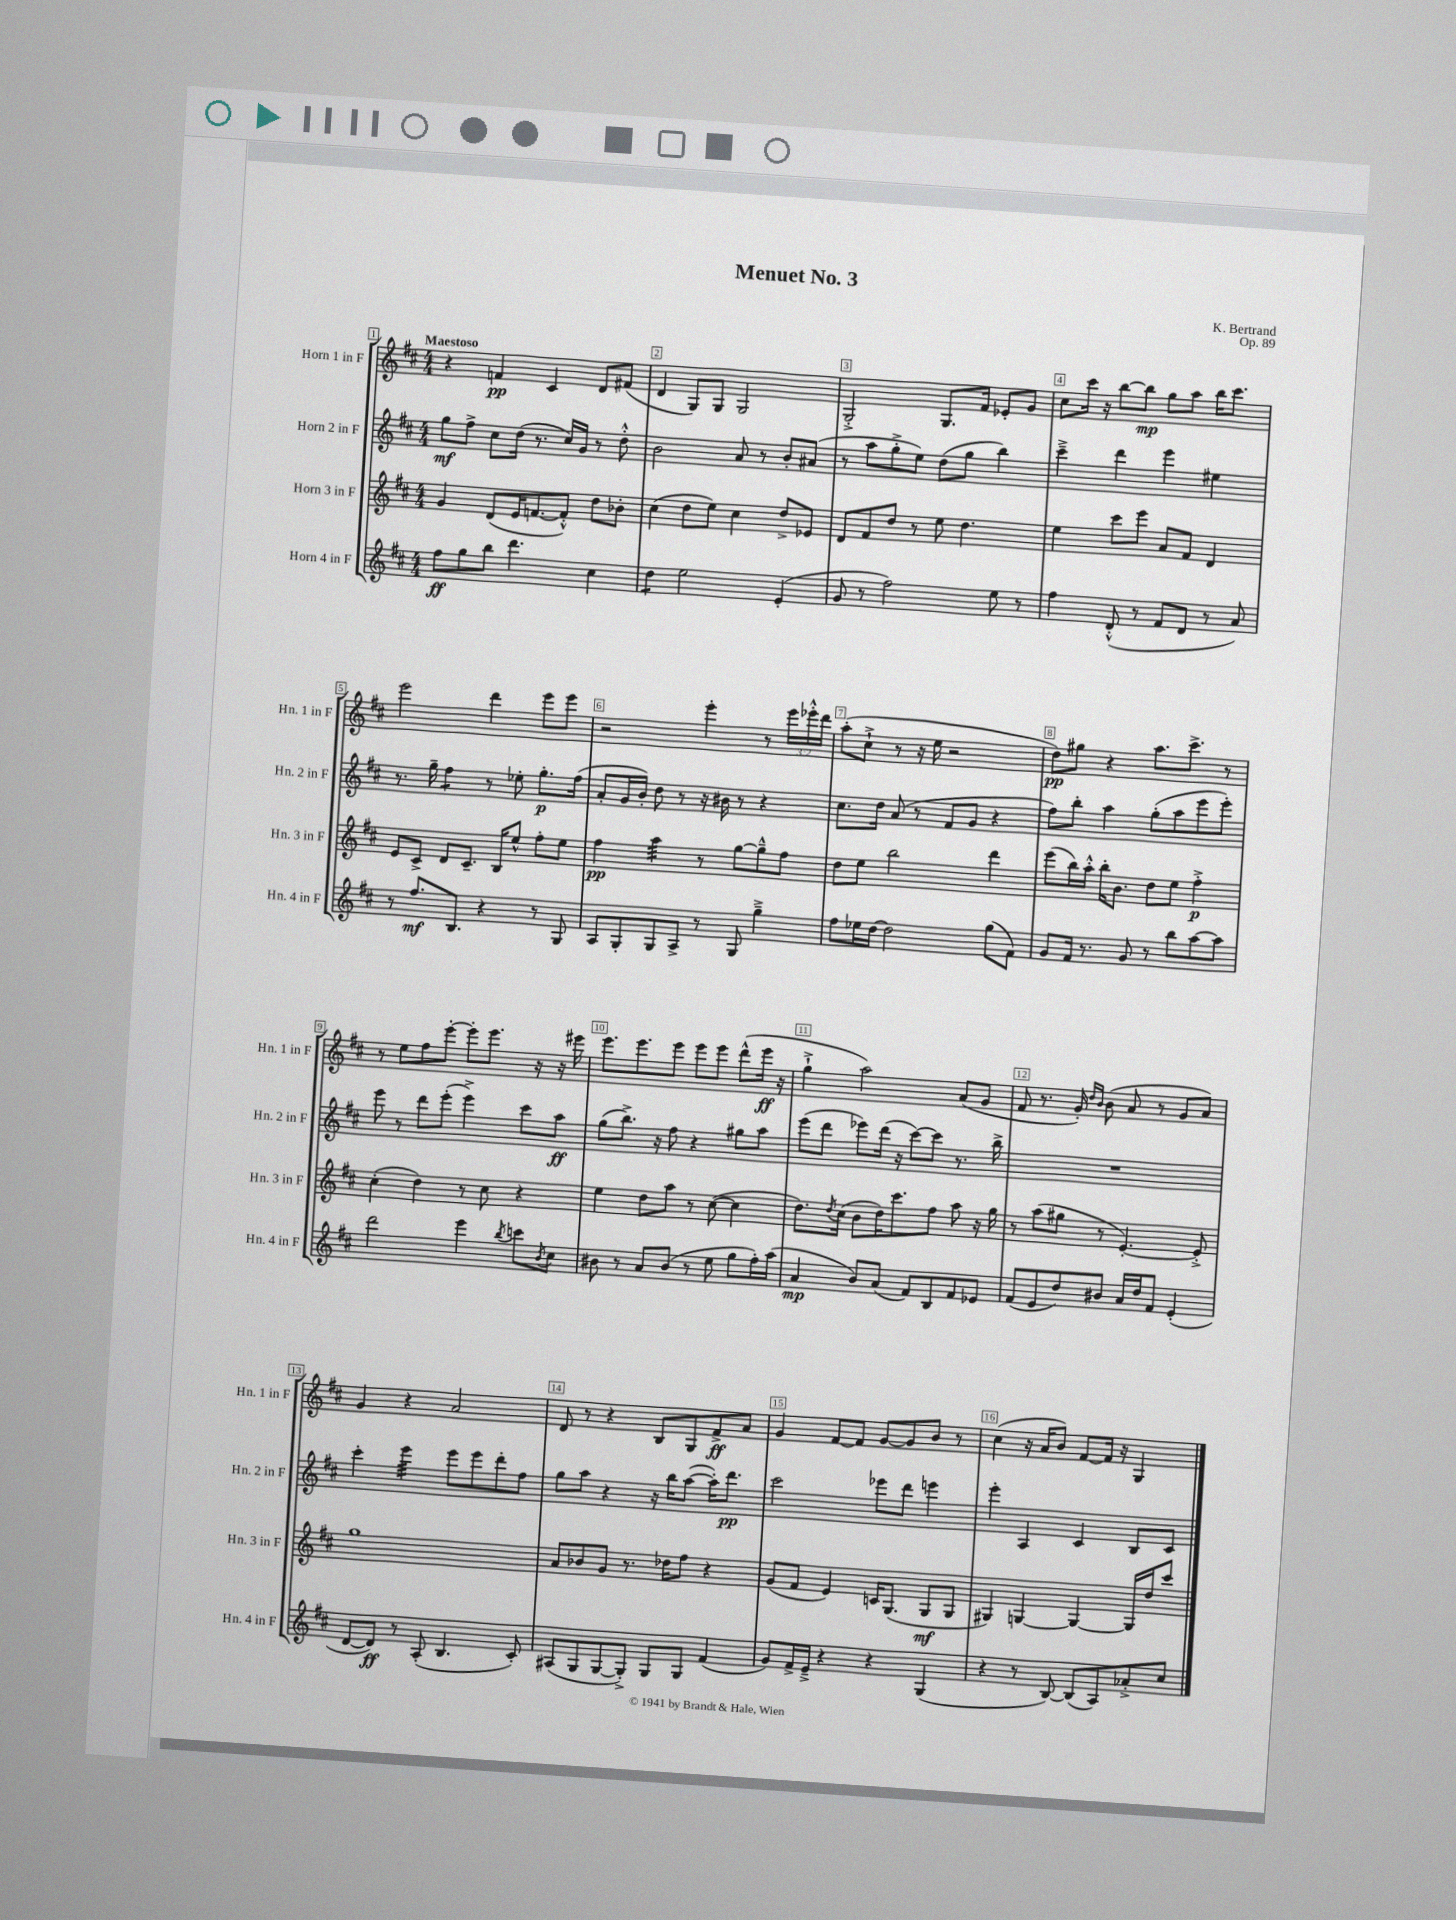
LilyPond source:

\header { title = "Menuet No. 3" composer = "K. Bertrand" opus = "Op. 89" }
<<
\new StaffGroup <<
\new Staff = "s0" \with { instrumentName = "Horn 1 in F" shortInstrumentName = "Hn. 1 in F" } {
    \clef treble \key d \major \numericTimeSignature \time 4/4 \override Staff.TupletNumber.text = #tuplet-number::calc-fraction-text \tempo "Maestoso"
    r4 f'4\pp cis'4 d'8 fis'8( |
    d'4 g8) g8 g2 |
    g2-.-> g8. fis'16 ees'8-. g'8 |
    cis''8 cis'''16 r16 b''8~ b''8\mp g''8 a''8 b''16 cis'''8. |
    e'''2 d'''4 e'''8 e'''8 |
    r2 e'''4-. r8 \tuplet 3/2 { e'''16 ees'''16-.-^ d'''16 } |
    a''8-.( cis''8-!-> r8 r16 e''16 r2 |
    d''8\pp) gis''8 r4 a''8. cis'''8.-> r8 |
    r8 e''8 fis''8 e'''8~-. e'''8-. e'''8. r16 r16 eis'''16 |
    e'''8. e'''8. e'''8 e'''8 e'''8 d'''8-^( e'''16\ff r16 |
    g''4-!-> a''2) a'8( g'8 |
    fis'8 r8. g'16-.) \grace { d''16 b'16 } b'8( a'8 r8 g'8 a'8) |
    g'4 r4 a'2 |
    d'8 r8 r4 b8 g8 fis'8->\ff a'8 |
    g'4 fis'8~ fis'8 g'8~ g'8 b'8 r8 |
    cis''4( r16 a'16 b'8) fis'8~ fis'16 r16 g4 \bar "|." |
}
\new Staff = "s1" \with { instrumentName = "Horn 2 in F" shortInstrumentName = "Hn. 2 in F" } {
    \clef treble \key d \major \numericTimeSignature \time 4/4
    g''8\mf fis''8-> cis''8 d''16( r8. cis''16) g'16 r8 d''8-.-^ |
    b'2 a'8 r8 b'8-. ais'8( |
    r8 a''8 g''8-.-> e''8) d''8( g''8 b''4) |
    cis'''4---> d'''4 e'''4 eis''4 |
    r8. g''16-- fis''4:8 r8 ees''8-. g''8.-.\p fis''16( |
    a'8-. g'16 b'16-.) d''8 r8 r16 bis'16 r8 r4 |
    cis''8. d''16 a'8( r8 fis'8 g'8 r4 |
    fis''8) b''8-. a''4 g''8-.( a''8 e'''8 e'''8-.) |
    e'''8 r8 d'''8 e'''8-.( e'''4->) cis'''8 a''8\ff |
    g''8( b''8.->) r16 fis''8 r4 gis''8 a''8 |
    e'''8( d'''8 ees'''8) d'''16( r16 cis'''8~) cis'''8 r8. b''16-> |
    R1 |
    cis'''4-. e'''4:32 e'''8 e'''8 d'''8-. fis''8 |
    g''8 a''8 r4 r16 b''16 a''8~( a''16-.) d'''8.\pp |
    cis'''2 ees'''8 d'''8 e'''4 |
    e'''4-. a4 cis'4 b8 cis'8 \bar "|." |
}
\new Staff = "s2" \with { instrumentName = "Horn 3 in F" shortInstrumentName = "Hn. 3 in F" } {
    \clef treble \key d \major \numericTimeSignature \time 4/4
    g'4 d'8( e'16 f'8.~ f'8-.-^) d''8 bes'8-. |
    cis''4( d''8 e''8) cis''4 d''8-> ees'8 |
    d'8 fis'8 d''8 r8 e''8 d''4. |
    e''4 cis'''8 e'''8 a'8 fis'8 d'4 |
    e'8 cis'8-> d'8 cis'8.-- b16 e''8-^ fis''8-. e''8 |
    fis''4\pp a''4:32 r8 g''8~ g''8---^ fis''8 |
    d''8 e''8 b''2 d'''4 |
    e'''8( b''16) a''16-.-^ b''16-. b'8. d''8 e''8 fis''4-.->\p |
    cis''4-.( d''4) r8 cis''8 r4 |
    e''4 d''8 a''8 r8 cis''8~( cis''4 |
    d''8.) \acciaccatura { d''8 } cis''16( b'8 d''16) cis'''8. fis''8 a''8 r16 g''16 |
    r8 a''8( gis''8 r8 e'4.~-.) e'8-.-> |
    g''1 |
    a'8 bes'8 g'8 r8. des''16 fis''8 r4 |
    g'8( fis'8 e'4) c'16 g8.( g8\mf g8 |
    gis4) g4~ g4~ g16 d''16 cis'''8 \bar "|." |
}
\new Staff = "s3" \with { instrumentName = "Horn 4 in F" shortInstrumentName = "Hn. 4 in F" } {
    \clef treble \key d \major \numericTimeSignature \time 4/4
    fis''8\ff g''8 b''8 d'''4. cis''4 |
    d''4:8 e''2 e'4-.( |
    g'8 r8 fis''2) e''8 r8 |
    fis''4 d'8-.-^( r8 fis'8 d'8 r8 a'8) |
    r8 fis''8.\mf b8. r4 r8 g8 |
    a8 g8-. g8 a8-> r8 g8 g''4---> |
    fis''8 ees''16 d''16~ d''2 g''8( fis'8) |
    g'8 fis'16 r8. g'8 r8 b''8 a''8~ a''8 |
    d'''2 e'''4 \acciaccatura { b''8 } c'''8 \acciaccatura { b'8 } cis''8 |
    bis'8 r8 a'8 bis'8( r8 e''8 g''8 fis''16-.) a''16( |
    a'4\mp b'8) a'8( fis'8) b8 fis'8 ees'8 |
    fis'8( e'8 d''8) bis'8 a'16 d''16 fis'8 e'4-.( |
    d'8~ d'8\ff) r8 a8-.( b4. cis'8-.) |
    ais8( g8 g8~ g8-.->) g8 g8 fis'4( |
    g'8) fis'16-> e'16---> r4 r4 g4( |
    r4 r8 b8~) b8( a8) aes'8-.-> cis''8 \bar "|." |
}
>>
>>
\layout { \context { \Score \override BarNumber.break-visibility = ##(#f #t #t) barNumberVisibility = #all-bar-numbers-visible \override BarNumber.stencil = #(make-stencil-boxer 0.1 0.3 ly:text-interface::print) } }
